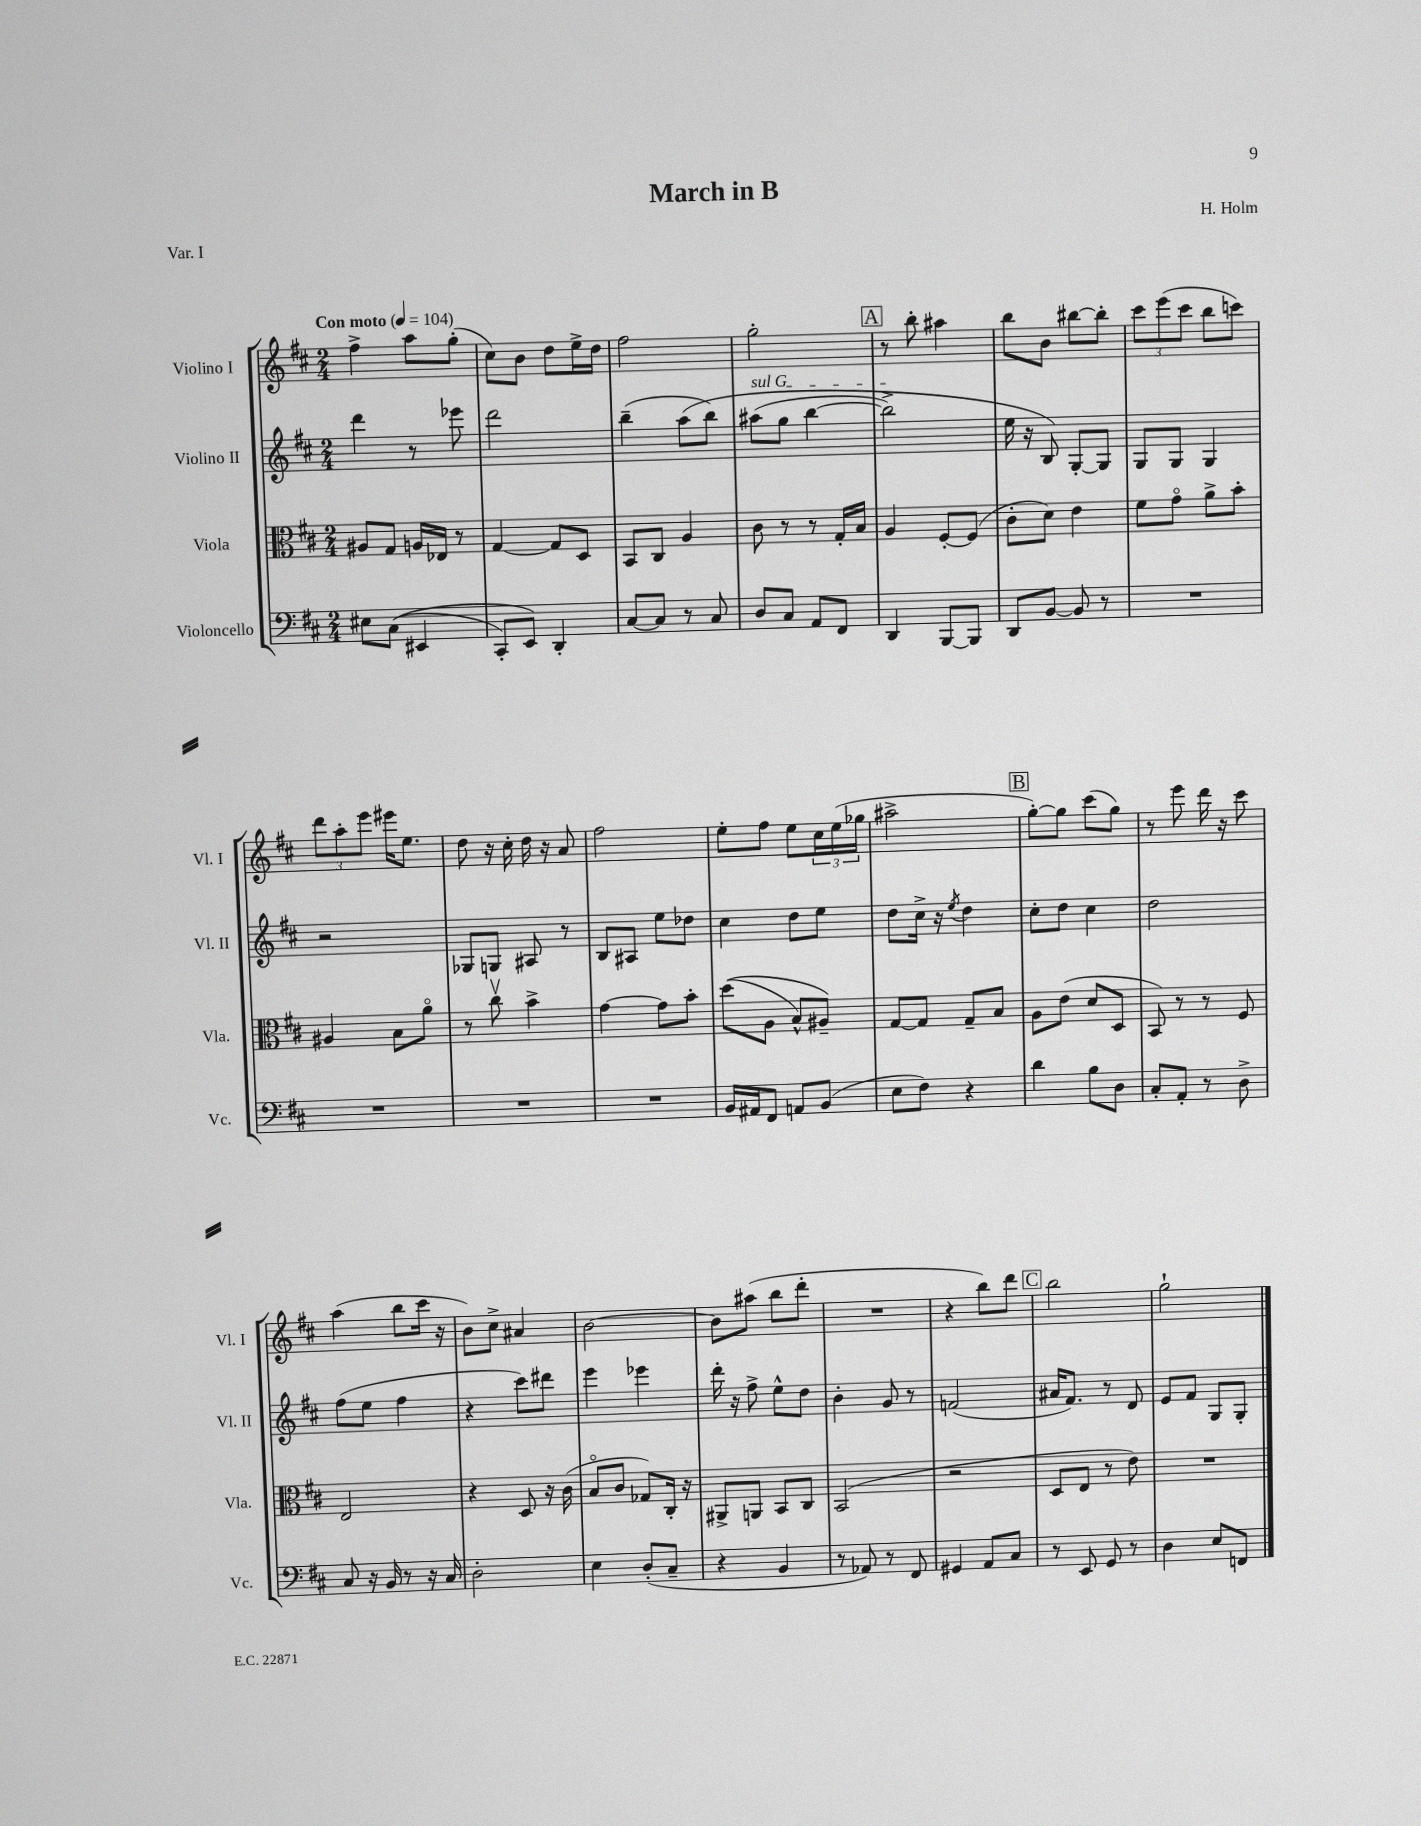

**kern	**kern	**kern	**kern
*part4	*part3	*part2	*part1
*staff4	*staff3	*staff2	*staff1
*I"Violoncello	*I"Viola	*I"Violino II	*I"Violino I
*I'Vc.	*I'Vla.	*I'Vl. II	*I'Vl. I
*clefF4	*clefC3	*clefG2	*clefG2
*k[f#c#]	*k[f#c#]	*k[f#c#]	*k[f#c#]
*M2/4	*M2/4	*M2/4	*M2/4
*MM104	*MM104	*MM104	*MM104
=1	=1	=1	=1
!	!	!	!LO:TX:a:B:t=Con moto
8E#X\L	8A#X/L	4ddd\	4ff#^\
((8C#\J	8G/J	.	.
4EE#X/	16An/LL	8r	8aa\L
.	16E-X/JJ	.	.
.	8r	8eee-X\	(8gg'\J
=2	=2	=2	=2
8CC#'/L)	[4G/	2ddd\	8cc#\L)
8EE/J)	.	.	8b\J
4DD'/	8G/L]	.	8dd\L
.	8D/J	.	16ee^\L
.	.	.	16dd\JJ
=3	=3	=3	=3
[8C#/L	8BB/L	(4bb~\	2ff#\
8C#/J]	8C#/J	.	.
8r	4A/	(8aa\L	.
8C#/	.	8bb\J)	.
=4	=4	=4	=4
!	!	!LO:TX:a:i:t=sul G	!
8D/L	8c#\	(8aa#X\L	2gg'\
8C#/J	8r	8gg\J	.
8AA/L	8r	[4bb\	.
8FF#/J	16G'/LL	.	.
.	16B/JJ	.	.
!!LO:REH:place=s1:t=A
=5	=5	=5	=5
4DD/	4A/	2bb^\])	8r
.	.	.	8bb'\
[8BBB/L	[8F#'/L	.	4aa#X\
8BBB/J]	(8F#/J]	.	.
=6	=6	=6	=6
8DD/L	8c#'\L	16ee\	8bb\L
.	.	16r	.
[8BB/J	8d\J)	8B/)	8b\J
8BB/]	4e\	[8G'/L	[8bb#X\L
8r	.	8G/J]	8bb#'\J]
=7	=7	=7	=7
2r	8f#\L	8G/L	12ccc#\L
.	.	.	(12eee\
.	8g\J	8G/J	.
.	.	.	12ccc#\J
.	8a^\L	4G/	8bb\L
.	8b'\J	.	8cccn\J)
!!LO:LB:g=z
=8	=8	=8	=8
2r	4A#X/	2r	12ddd\L
.	.	.	12aa'\
.	.	.	12eee\J
.	8B\L	.	16eee#X\KL
.	.	.	8.ee\J
.	8a\J	.	.
=9	=9	=9	=9
2r	8r	8G-X/L	8dd\
.	8cc#v\	8Gn/J	16r
.	.	.	16cc#'\
.	4b^\	8A#X/	16dd\
.	.	.	16r
.	.	8r	8a/
=10	=10	=10	=10
2r	[4g\	8B/L	2ff#\
.	.	8A#X/J	.
.	8g\L]	8ee\L	.
.	8b'\J	8dd-X\J	.
=11	=11	=11	=11
16BB/LL	((8dd\L	4cc#\	8ee'\L
16AA#X/J	.	.	.
8FF#/J	8A\J	.	8ff#\J
8AAn/L	8B^^/L)	8dd\L	8ee\L
(8BB/J	8A#X~/J)	8ee\J	24cc#\L
.	.	.	(24ee\
.	.	.	24gg-X\JJ
=12	=12	=12	=12
8E\L	[8G/L	8dd\L	2aa#X^\
8F#\J)	8G/J]	16cc#^\Jk	.
.	.	16r	.
.	.	8qee/	.
4r	8G~/L	4dd\	.
.	8B/J	.	.
!!LO:REH:place=s1:t=B
=13	=13	=13	=13
4d\	8A\L	8cc#'\L	[8gg'\L)
.	(8e\J	8dd\J	8gg\J]
8B\L	8d/L	4cc#\	(8ccc#\L
8D\J	8D/J	.	8gg\J)
=14	=14	=14	=14
8C#'/L	8BB/)	2dd\	8r
8AA'/J	8r	.	8eee\
8r	8r	.	16ddd\
.	.	.	16r
8D^\	8F#/	.	8ccc#\
!!LO:LB:g=z
=15	=15	=15	=15
8C#/	2E/	(8ff#\L	(4aa\
16r	.	8ee\J	.
16BB/	.	.	.
8r	.	4ff#\	8bb\L
16r	.	.	16ccc#\Jk
16C#/	.	.	16r
=16	=16	=16	=16
2D'\	4r	4r	8b\L)
.	.	.	8cc#^\J
.	8D/	8ccc#\L)	4a#X/
.	16r	8ddd#X\J	.
.	(16c#\	.	.
=17	=17	=17	=17
4E\	8B/L	4eee\	[2b\
.	8c#/J	.	.
(8D'/L	8G-X/L)	4eee-X\	.
8C#~/J	16C#'/Jk	.	.
.	16r	.	.
=18	=18	=18	=18
4r	8AA#X^/L	16ddd'\	8b\L]
.	.	16r	.
.	8AAn/J	8ff#^\	(8aa#X\J
4BB/	8BB/L	8ee^^\L	8bb\L
.	8C#/J	8dd\J	8ddd'\J
=19	=19	=19	=19
8r	(2BB/	4b'\	2r
8AA-X/)	.	.	.
8r	.	8g/	.
8FF#/	.	8r	.
=20	=20	=20	=20
4GG#X/	2r	(2fn/	4r
8AA/L	.	.	8bb\L)
8C#/J	.	.	8ddd\J
!!LO:REH:place=s1:t=C
=21	=21	=21	=21
8r	8D/L	16a#X/KL	2bb\
.	.	8.f#/J)	.
8EE/	8E/J	.	.
8GG/	8r	8r	.
8r	8e\)	8d/	.
=22	=22	=22	=22
4D\	2r	8e/L	2gg`\
.	.	8f#/J	.
8E/L	.	8G/L	.
8FFn/J	.	8G'/J	.
==	==	==	==
*-	*-	*-	*-
